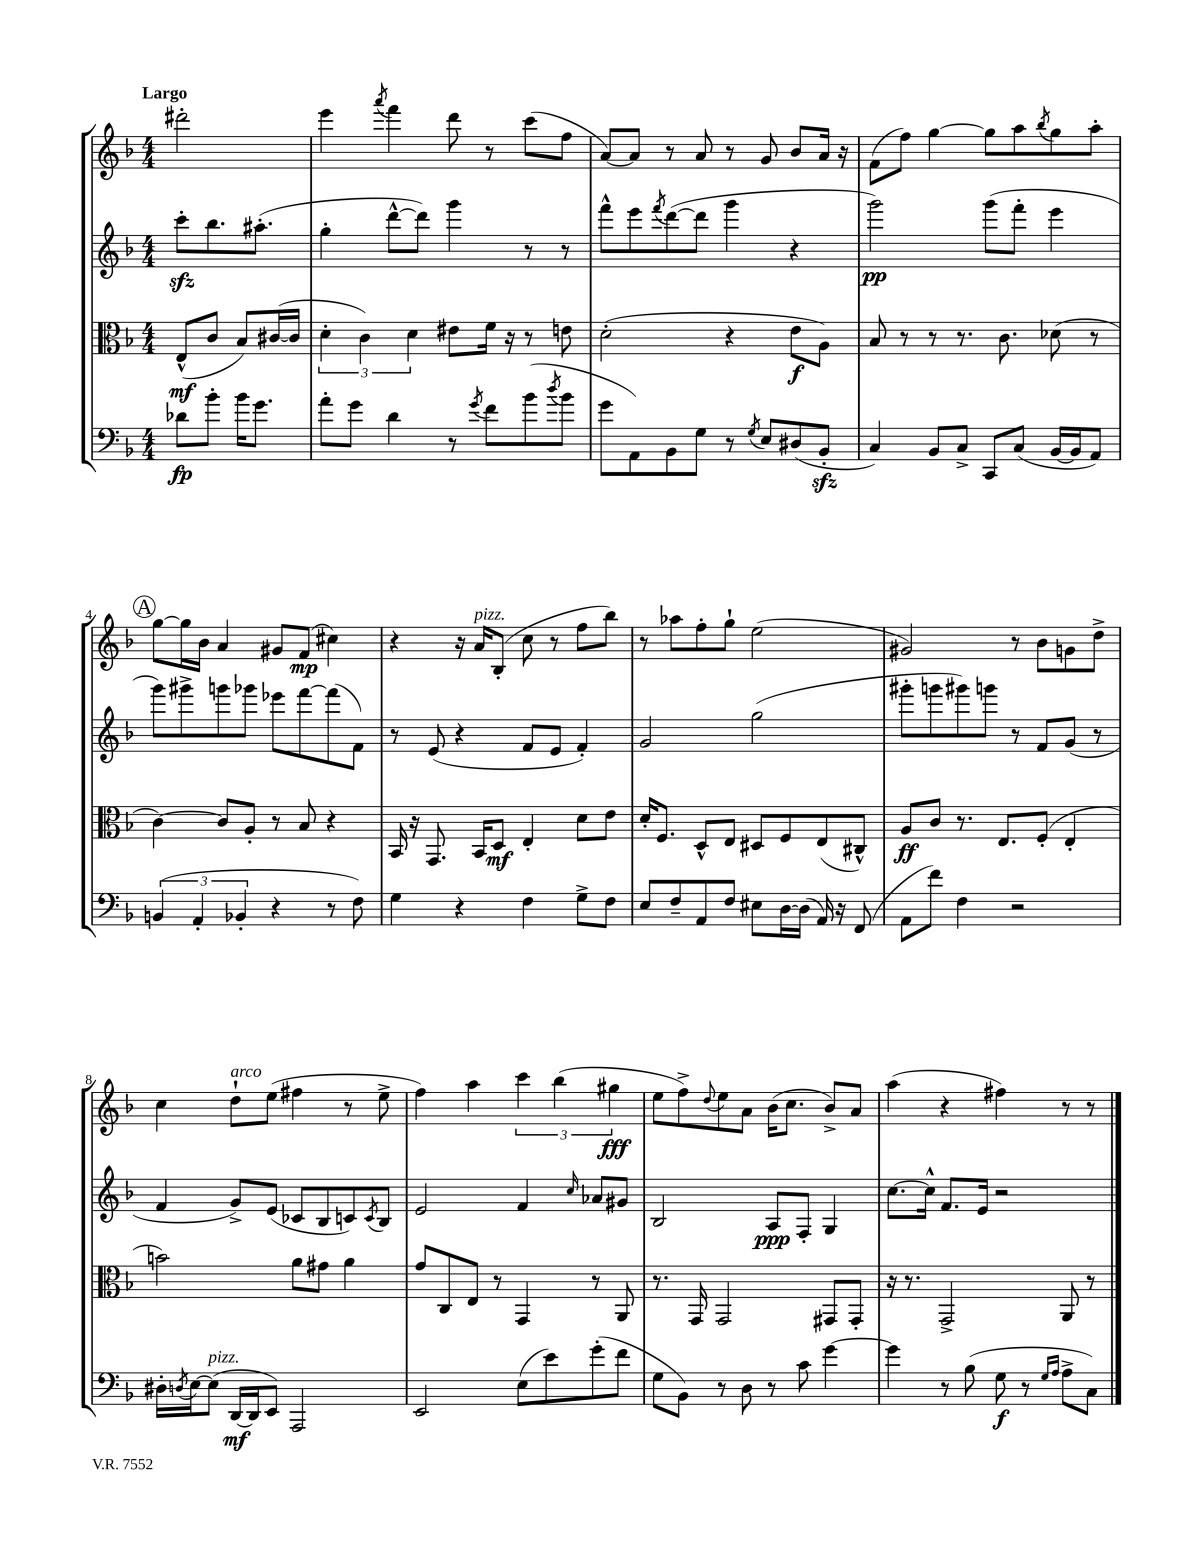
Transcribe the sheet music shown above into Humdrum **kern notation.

**kern	**dynam	**kern	**dynam	**kern	**dynam	**kern	**dynam
*part4	*part4	*part3	*part3	*part2	*part2	*part1	*part1
*staff4	*staff4	*staff3	*staff3	*staff2	*staff2	*staff1	*staff1
*clefF4	*	*clefC3	*	*clefG2	*	*clefG2	*
*k[b-]	*	*k[b-]	*	*k[b-]	*	*k[b-]	*
*M4/4	*	*M4/4	*	*M4/4	*	*M4/4	*
=	=	=	=	=	=	=	=
!	!	!	!	!	!	!LO:TX:a:B:t=Largo	!
8d-X\L	fp	(8E^^/L	mf	8ccczz'\L	.	2ddd#X'\	.
8b-'\J	.	8c/J	.	8.bb-\	.	.	.
16b-\KL	.	8B-/L)	.	.	.	.	.
8.g\J	.	.	.	(8.aa#X'\J	.	.	.
.	.	([16c#X/L	.	.	.	.	.
.	.	16c#/JJ]	.	.	.	.	.
=1	=1	=1	=1	=1	=1	=1	=1
8a'\L	.	6d'\	.	4gg'\	.	4eee\	.
8g\J	.	.	.	.	.	.	.
.	.	6c\)	.	.	.	.	.
.	.	.	.	.	.	8qaaa/	.
4d\	.	.	.	[8ddd^^\L	.	4fff\	.
.	.	6d\	.	.	.	.	.
.	.	.	.	8ddd\J])	.	.	.
8r	.	8e#X\L	.	4ggg\	.	8ddd\	.
8qg/	.	.	.	.	.	.	.
8f\L	.	16f\Jk	.	.	.	8r	.
.	.	16r	.	.	.	.	.
(8b-\	.	8r	.	8r	.	(8ccc\L	.
8qdd/	.	.	.	.	.	.	.
8b-\J	.	8en\	.	8r	.	8ff\J	.
=2	=2	=2	=2	=2	=2	=2	=2
8g\L	.	(2d'\	.	8fff^^\L	.	[8a/L)	.
8AA\)	.	.	.	8eee\	.	8a/J]	.
.	.	.	.	8qfff/	.	.	.
8BB-\	.	.	.	([8ddd\	.	8r	.
8G\J	.	.	.	8ddd\J]	.	8a/	.
8r	.	4r	.	4ggg\	.	8r	.
8qG/	.	.	.	.	.	.	.
8E/L	.	.	.	.	.	8g/	.
(8D#X/	.	8e\L	f	4r	.	8b-/L	.
8BB-zz'/J	.	8A\J)	.	.	.	16a/Jk	.
.	.	.	.	.	.	16r	.
=3	=3	=3	=3	=3	=3	=3	=3
4C/)	.	8B-/	.	2ggg\)	pp	(8f\L	.
.	.	8r	.	.	.	8ff\J)	.
8BB-/L	.	8r	.	.	.	[4gg\	.
8C^/J	.	8.r	.	.	.	.	.
8CC/L	.	.	.	(8ggg\L	.	8gg\L]	.
.	.	8.c\	.	.	.	.	.
(8C/J	.	.	.	8fff'\J	.	8aa\	.
.	.	.	.	.	.	8qbb-/	.
[16BB-/LL	.	(8d-X\	.	4eee\	.	8gg\	.
16BB-/J]	.	.	.	.	.	.	.
8AA/J)	.	8r	.	.	.	8aa'\J	.
!!LO:LB:g=z
!!LO:REH:place=s1:t=A
=4	=4	=4	=4	=4	=4	=4	=4
(6BBn/	.	[4c\)	.	8ggg\L)	.	[8gg\L	.
.	.	.	.	8ggg#X^\	.	16gg\L]	.
6AA'/	.	.	.	.	.	.	.
.	.	.	.	.	.	16b-\JJ	.
.	.	8c/L]	.	8gggn\	.	4a/	.
6BB-X'/	.	.	.	.	.	.	.
.	.	8A'/J	.	8ggg-X\J	.	.	.
4r	.	8r	.	8eee-X\L	.	8g#X/L	.
.	.	8B-/	.	[8fff\	.	(8f/J	mp
8r	.	4r	.	(8fff\]	.	4cc#X\)	.
8F\)	.	.	.	8f\J)	.	.	.
=5	=5	=5	=5	=5	=5	=5	=5
4G\	.	16BB-/	.	8r	.	4r	.
.	.	16r	.	.	.	.	.
.	.	8.GG/	.	(8e/	.	.	.
4r	.	.	.	4r	.	16r	.
!	!	!	!	!	!	!LO:TX:a:i:t=pizz.	!
.	.	16BB-/KL	.	.	.	16a/KL	.
.	.	8D/J	mf	.	.	(8B-'/J	.
4F\	.	4E'/	.	8f/L	.	8cc\	.
.	.	.	.	8e/J	.	8r	.
8G^\L	.	8d\L	.	4f'/)	.	8ff\L	.
8F\J	.	8e\J	.	.	.	8bb-\J)	.
=6	=6	=6	=6	=6	=6	=6	=6
8E/L	.	16d'/KL	.	2g/	.	8r	.
.	.	8.F/J	.	.	.	.	.
8F~/	.	.	.	.	.	8aa-X\L	.
8AA/	.	8D^^/L	.	.	.	8ff'\	.
8F/J	.	8E/J	.	.	.	8gg`\J	.
8E#X\L	.	8D#X/L	.	(2gg\	.	(2ee\	.
[16D\L	.	8F/	.	.	.	.	.
(16D\JJ]	.	.	.	.	.	.	.
16AA/)	.	(8E/	.	.	.	.	.
16r	.	.	.	.	.	.	.
(8FF/	.	8C#X^^/J)	.	.	.	.	.
=7	=7	=7	=7	=7	=7	=7	=7
8AA\L	.	8A/L	ff	8ggg#X'\L	.	2g#X/)	.
8f\J)	.	8c/J	.	8gggn\	.	.	.
4F\	.	8.r	.	8ggg#X\)	.	.	.
.	.	.	.	8gggn\J	.	.	.
.	.	8.E/L	.	.	.	.	.
2r	.	.	.	8r	.	8r	.
.	.	(8F'/J	.	8f/L	.	8b-\L	.
.	.	4E'/	.	(8g/J	.	8gn\	.
.	.	.	.	8r	.	8dd^\J	.
!!LO:LB:g=z
=8	=8	=8	=8	=8	=8	=8	=8
16D#X'\LL	.	2bn\)	.	4f/	.	4cc\	.
8qDn/	.	.	.	.	.	.	.
[16E\J	.	.	.	.	.	.	.
!LO:TX:a:i:t=pizz.	!	!	!	!	!	!	!
(8E\J]	.	.	.	.	.	.	.
!	!	!	!	!	!	!LO:TX:a:i:t=arco	!
[16DD/LL	mf	.	.	8g^/L)	.	8dd`\L	.
16DD/J]	.	.	.	.	.	.	.
8EE/J)	.	.	.	(8e/J	.	(8ee\J	.
2AAA/	.	8a\L	.	8c-X/L	.	4ff#X\	.
.	.	8g#X\J	.	8B-/	.	.	.
.	.	4a\	.	8cn/)	.	8r	.
.	.	.	.	8qc/	.	.	.
.	.	.	.	8B-/J	.	8ee^\	.
=9	=9	=9	=9	=9	=9	=9	=9
2EE/	.	8g/L	.	2e/	.	4ff\)	.
.	.	8C/	.	.	.	.	.
.	.	8E/J	.	.	.	4aa\	.
.	.	8r	.	.	.	.	.
(8E\L	.	4GG/	.	4f/	.	6ccc\	.
8e\)	.	.	.	.	.	.	.
.	.	.	.	.	.	(6bb-\	.
.	.	.	.	16qqcc/	.	.	.
(8g'\	.	8r	.	8a-X/L	.	.	.
.	.	.	.	.	.	6gg#X\	fff
8f\J	.	8AA/	.	8g#X/J	.	.	.
=10	=10	=10	=10	=10	=10	=10	=10
8G\L	.	8.r	.	2B-/	.	8ee\L	.
8BB-\J)	.	.	.	.	.	8ff^\)	.
.	.	16GG/	.	.	.	.	.
.	.	.	.	.	.	8qqdd/	.
8r	.	2GG/	.	.	.	8ee\	.
8D\	.	.	.	.	.	8a\J	.
8r	.	.	.	8A/L	ppp	(16b-\KL	.
.	.	.	.	.	.	8.cc\J	.
8c\	.	.	.	8F'/J	.	.	.
[4g\	.	8GG#X/L	.	4G/	.	8b-^/L)	.
.	.	8GG#'/J	.	.	.	8a/J	.
=11	=11	=11	=11	=11	=11	=11	=11
4g\]	.	16r	.	[8.cc\L	.	(4aa\	.
.	.	8.r	.	.	.	.	.
.	.	.	.	16cc^^\Jk]	.	.	.
8r	.	2GG^/	.	8.f/L	.	4r	.
(8B-\	.	.	.	.	.	.	.
.	.	.	.	16e/Jk	.	.	.
8G\	f	.	.	2r	.	4ff#X\)	.
8r	.	.	.	.	.	.	.
16qqG/LL	.	.	.	.	.	.	.
16qqA/JJ	.	.	.	.	.	.	.
8A^\L	.	8AA/	.	.	.	8r	.
8C\J)	.	8r	.	.	.	8r	.
==	==	==	==	==	==	==	==
*-	*-	*-	*-	*-	*-	*-	*-
